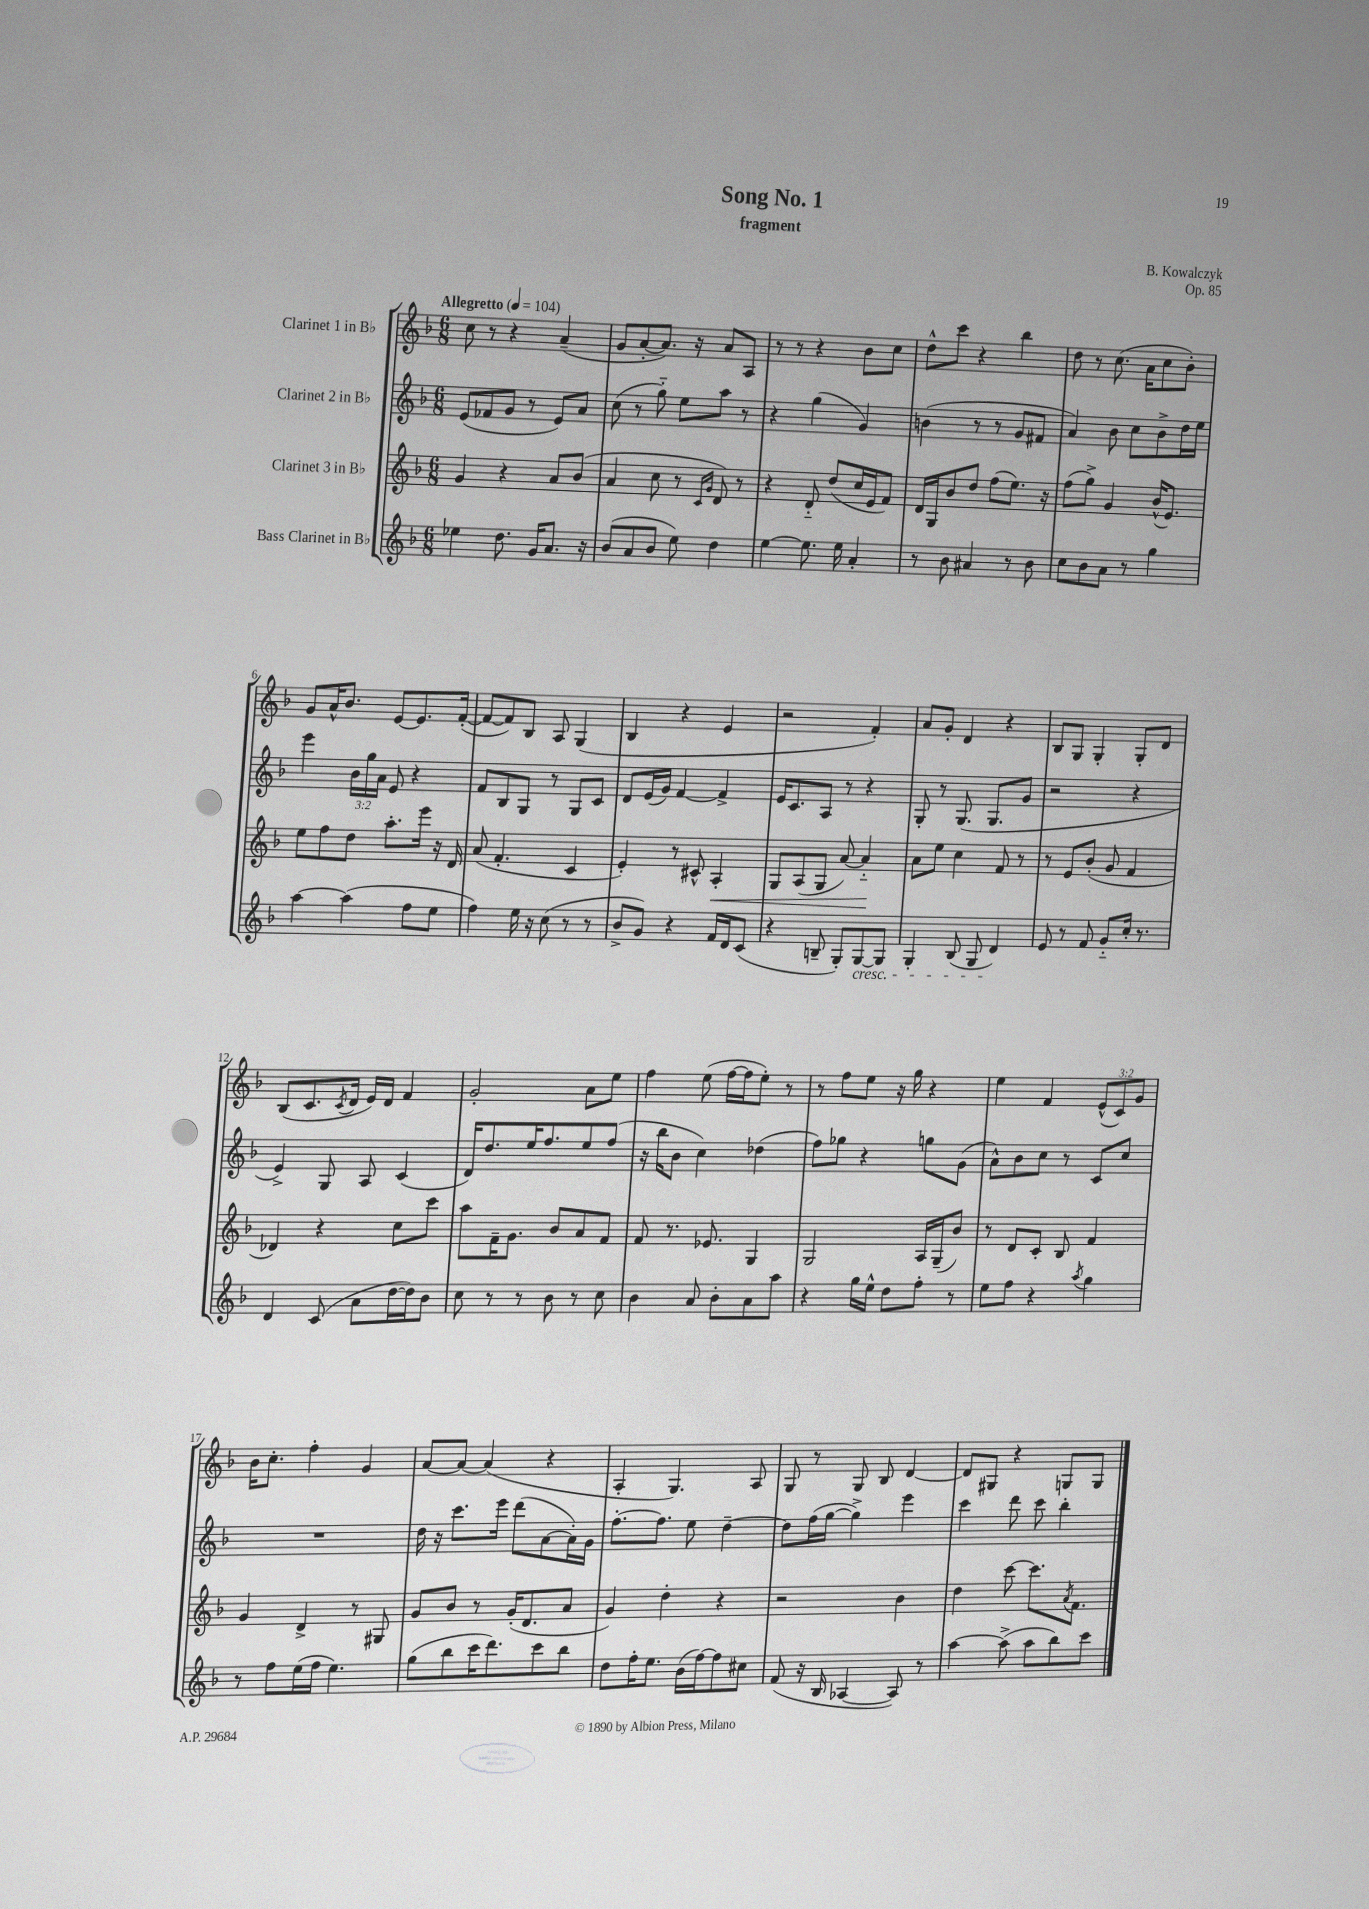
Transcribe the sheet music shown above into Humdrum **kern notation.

**kern	**kern	**dynam	**kern	**kern
*part4	*part3	*part3	*part2	*part1
*staff4	*staff3	*staff3	*staff2	*staff1
*I"Bass Clarinet in B♭	*I"Clarinet 3 in B♭	*	*I"Clarinet 2 in B♭	*I"Clarinet 1 in B♭
*clefG2	*clefG2	*	*clefG2	*clefG2
*k[b-]	*k[b-]	*	*k[b-]	*k[b-]
*M6/8	*M6/8	*	*M6/8	*M6/8
*MM104	*MM104	*	*MM104	*MM104
=1	=1	=1	=1	=1
!	!	!	!	!LO:TX:a:B:t=Allegretto
4ee-X\	4g/	.	(8e/L	8cc\
.	.	.	8f-X/	8r
8.dd\	4r	.	8g/J	4r
.	.	.	8r	.
16g/KL	.	.	.	.
8.a/J	8a/L	.	8e/L)	(4a~/
.	(8b-/J	.	8a/J	.
16r	.	.	.	.
=2	=2	=2	=2	=2
(8b-/L	4a/	.	(8cc\	8g/L
8a/	.	.	8r	[8a'/
8b-/J	8cc\	.	8gg\)	8.a/J])
8ee\)	8r	.	8ee\L	.
.	.	.	.	16r
.	16qqc/LL	.	.	.
.	16qqg/JJ	.	.	.
4dd\	8d/)	.	8aa\J	8a/L
.	8r	.	8r	8A/J
=3	=3	=3	=3	=3
[4ee\	4r	.	4r	8r
.	.	.	.	8r
8.ee\]	8d/	.	(4gg\	4r
.	(8dd/L	.	.	.
16ee\	.	.	.	.
4a'/	16cc/L	.	4g/)	8b-\L
.	16e/J	.	.	.
.	8f/J)	.	.	8cc\J
=4	=4	=4	=4	=4
8r	16d/LL	.	(4bn\	8dd^^\L
.	16G/J	.	.	.
8b-\	8b-/	.	.	8ccc\J
4a#X/	8dd/J	.	8r	4r
.	(8ff\L	.	8r	.
8r	8.ee\J)	.	8g/L	4bb-\
8b-\	.	.	8f#X/J	.
.	16r	.	.	.
=5	=5	=5	=5	=5
8cc\L	(8ff\L	.	4a/)	8dd\
8b-\	8gg^\J)	.	.	8r
8a\J	4g/	.	8b-\	(8.cc\
8r	.	.	8cc\L	.
.	.	.	.	16a\KL
4gg\	(16b-^^/KL	.	8b-^\	8cc\
.	8.e/J)	.	.	.
.	.	.	16dd\L	8b-'\J)
.	.	.	16ee\JJ	.
!!LO:LB:g=z
=6	=6	=6	=6	=6
[4aa\	8ee\L	.	4eee\	8g/L
.	8ff\	.	.	16a^^/K
.	.	.	.	8.b-/J
(4aa\]	8dd\J	.	24b-\LL	.
.	.	.	24gg\	.
.	.	.	24a\JJ	.
.	8.aa'\L	.	8e/	[8e/L
8ff\L	.	.	4r	8.e/]
.	16eee\Jk	.	.	.
8ee\J	16r	.	.	.
.	16d/	.	.	([16f'/Jk
=7	=7	=7	=7	=7
4ff\)	(8a/	.	8f/L	8f/L_
.	4.f'/	.	8B-/	8f/])
16ee\	.	.	8G/J	8B-/J
16r	.	.	.	.
(8cc\	.	.	8r	8A/
8r	4c/	.	8G/L	(4G/
8r	.	.	8c/J	.
=8	=8	=8	=8	=8
8b-^/L	4e'/)	.	8d/L	4B-/
8g/J)	.	.	(16e/L	.
.	.	.	16g/JJ)	.
4r	8r	.	[4f/	4r
.	8c#X^^/	.	.	.
!	!	!LO:HP:b	!	!
16f/LL	4A'/	<	4f^/]	4e/
16d/J	.	.	.	.
(8c/J	.	.	.	.
=9	=9	=9	=9	=9
4r	8G/L	.	16e/KL	2r
.	.	.	8.c/	.
.	(8A/	.	.	.
8Bn~/	8G/J	.	8A/J	.
8G'/L)	[8a/)	.	8r	.
!LO:TX:b:i:t=cresc.	!	!	!	!
[8G/	4a/]	.	4r	4f'/)
8G/J]	.	.	.	.
.	.	[	.	.
=10	=10	=10	=10	=10
4G'/	8a\L	.	8G'/	8a/L
.	8ee\J	.	8r	8g'/J
(8B-/	4cc\	.	(8.G/	4d/
8G/	.	.	.	.
.	.	.	8.G/L	.
4d/)	8f/	.	.	4r
.	8r	.	8g/J	.
=11	=11	=11	=11	=11
8e/	8r	.	2r	8B-/L
8r	8e/L	.	.	8G/J
8f/	(8b-'/J	.	.	4G'/
8g/L	8g/	.	.	.
16cc'/Jk	4f/	.	4r	8G'/L
8.r	.	.	.	.
.	.	.	.	8d/J
!!LO:LB:g=z
=12	=12	=12	=12	=12
4d/	4d-X/)	.	4e^/)	(8B-/L
.	.	.	.	8.c/
(8c/	4r	.	8G/	.
.	.	.	.	8qc/
.	.	.	.	16d/Jk
8a\L	.	.	8A/	16e/LL)
.	.	.	.	16d/JJ
[16dd\L	8cc\L	.	(4c/	4f/
16dd\J])	.	.	.	.
8b-\J	8ccc\J	.	.	.
=13	=13	=13	=13	=13
8cc\	8aa\L	.	16d/KL)	2g'/
.	.	.	8.dd/	.
8r	16f~\K	.	.	.
.	8.g\J	.	.	.
8r	.	.	16ee/K	.
.	.	.	8.ff/	.
8b-\	8b-/L	.	.	.
8r	8a/	.	8ee/	8a\L
8cc\	8f/J	.	(8ff/J	8ee\J
=14	=14	=14	=14	=14
4b-\	8f/	.	16r	4ff\
.	.	.	16bb-\KL	.
.	8.r	.	8b-\J	.
8a/	.	.	4cc\)	(8ee\
.	8.e-X/	.	.	.
8b-'\L	.	.	.	[16ff\LL
.	.	.	.	16ff\J]
8a\	4G/	.	(4dd-X\	8ee'\J)
8aa\J	.	.	.	8r
=15	=15	=15	=15	=15
4r	2G/	.	8ff\L)	8r
.	.	.	8gg-X\J	8ff\L
16gg\LL	.	.	4r	8ee\J
16ee^^\JJ	.	.	.	.
8dd\L	.	.	.	16r
.	.	.	.	16gg\
8ff'\J	16A/LL	.	8ggn\L	4r
.	(16G~/J	.	.	.
8r	8b-/J)	.	(8g\J	.
=16	=16	=16	=16	=16
8ee\L	8r	.	8a^^\L)	4ee\
8ff\J	8d/L	.	8b-\	.
4r	8c'/J	.	8cc\J	4f/
.	8B-/	.	8r	.
8qaa/	.	.	.	.
4gg\	4f/	.	8c/L	(12e^^/L
.	.	.	.	12c/)
.	.	.	8cc/J	.
.	.	.	.	12g/J
!!LO:LB:g=z
=17	=17	=17	=17	=17
8r	4g/	.	2.r	16b-\KL
.	.	.	.	8.cc'\J
8ff\L	.	.	.	.
(16ee\L	4d^/	.	.	4ff'\
16ff\JJ	.	.	.	.
4.ee\)	.	.	.	.
.	8r	.	.	4g/
.	8G#X/	.	.	.
=18	=18	=18	=18	=18
(8gg\L	8g/L	.	16dd\	[8a/L
.	.	.	16r	.
8bb-\	8b-/J	.	8.ccc\L	8a/J_
16ccc\K	8r	.	.	(4a/]
8.ddd\)	.	.	16eee\Jk	.
.	(16g'/KL	.	(8ddd\L	.
.	8.d/	.	.	.
8ccc\	.	.	[8a\	4r
8bb-\J	8a/J	.	16a'\L])	.
.	.	.	16g\JJ	.
=19	=19	=19	=19	=19
8dd\L	4g/)	.	[8.ff'\L	4A'/
16ff'\K	.	.	.	.
8.ee\J	.	.	8.ff\J]	.
.	4dd'\	.	.	4.G/)
(16b-\LL	.	.	8ee\	.
[16ff\J)	.	.	.	.
8ff\]	4r	.	[4dd~\	.
8cc#X\J	.	.	.	8A/
=20	=20	=20	=20	=20
(8f/	2r	.	8dd\L]	8G/
16r	.	.	(16ff\L	8r
16B-/	.	.	[16gg\JJ	.
[4A-X/	.	.	4gg^\])	8G/
.	.	.	.	8B-/
8A-/])	4b-\	.	4eee\	[4d/
8r	.	.	.	.
=21	=21	=21	=21	=21
[4aa\	4dd\	.	4ccc\	8d/L]
.	.	.	.	8G#X/J
(8aa^\]	[8ccc\	.	8ddd\	4r
8aa\L	8.ccc\L]	.	8ccc\	.
8bb-\)	.	.	4bb-'\	8Gn/L
.	8qa/	.	.	.
.	8.f\J	.	.	.
8ccc\J	.	.	.	8G/J
==	==	==	==	==
*-	*-	*-	*-	*-
